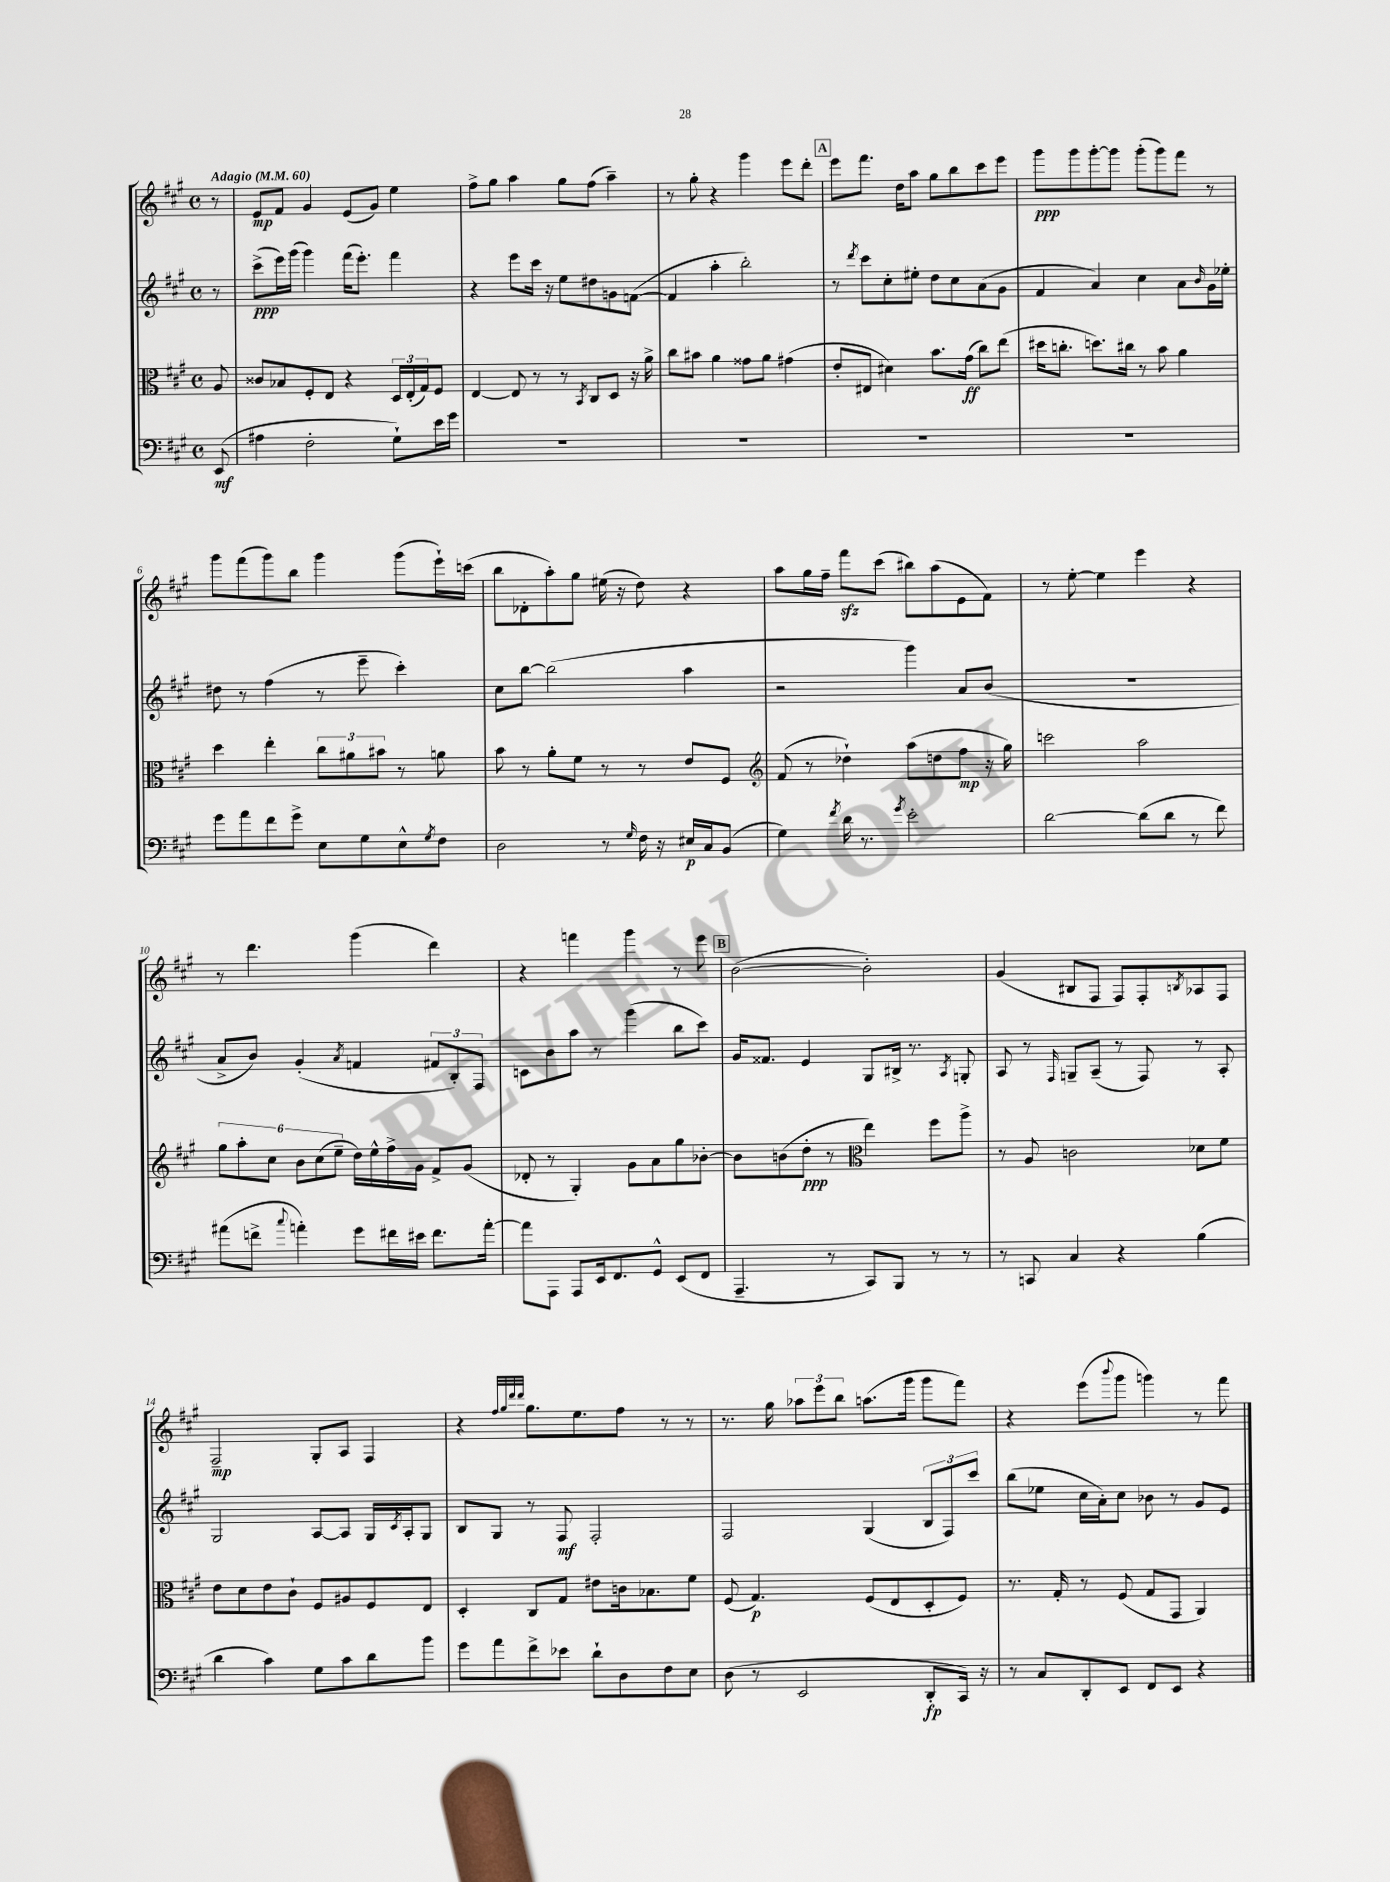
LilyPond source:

<<
\new StaffGroup <<
\new Staff = "s0" {
    \clef treble \key a \major \defaultTimeSignature \time 4/4 \partial 8 \tempo "Adagio" 4 = 60
    r8 |
    e'8\mp fis'8 gis'4 e'8( gis'8) e''4 |
    fis''8-> gis''8 a''4 gis''8 fis''8( a''4--) |
    r8 gis''8-. r4 gis'''4 e'''8 d'''8-. |
    \mark \markup { \box "A" } e'''8 fis'''8. d''16 a''8 gis''8 b''8 cis'''8 e'''8 |
    gis'''8\ppp gis'''8 gis'''8~-. gis'''8 gis'''8-.( gis'''8) fis'''8 r8 |
    gis'''8 fis'''8( gis'''8) b''8 gis'''4 gis'''8( e'''16-!) c'''16( |
    b''8 des'8-. a''8-.) gis''8 eis''16( r16 d''8) r4 |
    a''8 gis''16 fis''16-- fis'''8\sfz cis'''8( bis''8) a''8( e'8 fis'8) |
    r8 e''8~-. e''4 e'''4 r4 |
    r8 d'''4. gis'''4( d'''4) |
    r4 f'''4 gis'''4 r8 e'''8 |
    \mark \markup { \box "B" } b'2~( b'2-.) |
    gis'4( bis8 fis8 fis8) fis8-. \acciaccatura { b8 } aes8 fis8 |
    fis2--\mp gis8-. a8 fis4 |
    r4 \grace { fis''32 gis''32 d'''32 d'''32 } gis''8. e''8. fis''8 r8 r8 |
    r8. gis''16 \tuplet 3/2 { aes''8 e'''8 b''8 } a''8.( gis'''16 gis'''8 fis'''8) |
    r4 e'''8( \appoggiatura { b'''8 } gis'''8 g'''4) r8 fis'''8 \bar "|." |
}
\new Staff = "s1" {
    \clef treble \key a \major \defaultTimeSignature \time 4/4 \partial 8
    r8 |
    cis'''8->\ppp( e'''16) gis'''16( gis'''4) fis'''16( e'''8.-.) fis'''4 |
    r4 e'''8 cis'''16 r16 e''8 dis''8 g'8 f'8~( |
    f'4 a''4-. b''2-.) |
    \mark \markup { \box "A" } r8 \acciaccatura { d'''8 } cis'''8 cis''8-. eis''8-. d''8 cis''8 a'8( gis'8 |
    fis'4 a'4) cis''4 a'8 \grace { b'16 } gis'16 ees''16-. |
    dis''8 r8 fis''4( r8 e'''8-- cis'''4-.) |
    cis''8 b''8~ b''2( a''4 |
    r2 gis'''4) a'8 b'8( |
    R1 |
    a'8-> b'8) gis'4-.( \acciaccatura { a'8 } f'4 \tuplet 3/2 { fis'8 b8-.) fis8 } |
    c'8 b'8 a''8 r8 gis'''4( b''8 cis'''8) |
    \mark \markup { \box "B" } gis'16 fisis'8. e'4 gis8 bis16-> r8. \acciaccatura { a8 } g8-. |
    a8 r8 \grace { fis16 } g8-- a8--( r8 fis8) r8 a8-. |
    gis2 a8~ a8 gis16 \acciaccatura { cis'8 } a16-. gis8 |
    b8 gis8 r8 fis8\mf fis2-. |
    fis2 gis4( \tuplet 3/2 { b8 fis8) cis'''8 } |
    b''8( ees''8 cis''16 a'16-.) cis''8 bes'8 r8 gis'8 e'8 \bar "|." |
}
\new Staff = "s2" {
    \clef alto \key a \major \defaultTimeSignature \time 4/4 \partial 8
    a8 |
    cisis'8 bes8 fis8-. e8 r4 \tuplet 3/2 { d16 e16-.( gis16) } fis8 |
    e4~ e8 r8 r8 \acciaccatura { b,8 } cis8 d8 r16 a'16-> |
    cis''8 bis'8 a'4 gisis'8 a'8 gis'4( |
    \mark \markup { \box "A" } e'8-. eis8 dis'4) b'8. gis'16\ff( cis''8) e''8( |
    dis''16 c''8.-. d''8.) cis''16 r8 b'8 a'4 |
    d''4 e''4-. \tuplet 3/2 { cis''8 ais'8 bis'8 } r8 a'8 |
    b'8 r8 a'8-. fis'8 r8 r8 e'8 fis8 |
    \clef treble fis'8( r8 des''4-!) a''8( d''8 fis''8\mp r16 gis''16) |
    c'''2 a''2 |
    \tuplet 6/4 { gis''8 a''8-. cis''8 b'8 cis''8( e''8-- } d''16) e''16-^ fis''16-> gis'16 fis'8-> gis'8( |
    des'8-. r8 gis4-.) gis'8 a'8 gis''8 bes'8~-. |
    \mark \markup { \box "B" } bes'8 b'8( d''8-.\ppp r8 \clef alto e''4) fis''8 a''8-> |
    r8 a8 c'2 des'8 fis'8 |
    e'8 d'8 e'8 cis'8-! fis8 ais8 fis8 e8 |
    d4-. cis8 gis8 eis'8 c'16 bes8. fis'8 |
    fis8( gis4.\p) fis8( e8 d8-. fis8) |
    r8. gis16-. r8 fis8( gis8 gis,8 a,4) \bar "|." |
}
\new Staff = "s3" {
    \clef bass \key a \major \defaultTimeSignature \time 4/4 \partial 8
    e,8\mf( |
    ais4 fis2-. gis8-!) e'16 gis'16 |
    R1 |
    R1 |
    \mark \markup { \box "A" } R1 |
    R1 |
    gis'8 a'8 fis'8 gis'8-> e8 gis8 e8-^ \acciaccatura { gis8 } fis8 |
    d2 r8 \grace { gis16 } fis16 r16 eis16\p cis16 b,8( |
    gis4) \acciaccatura { fis'8 } d'16 r8. \acciaccatura { gis'8 } e'2-. |
    d'2~ d'8( d'8 r8 fis'8) |
    ais'8( f'8-> \appoggiatura { cis''8 } a'4-.) gis'8 fis'16 eis'16 fis'8. a'16~-. |
    a'8 a,,8 a,,8 e,16 fis,8. gis,8-^ e,8( fis,8 |
    \mark \markup { \box "B" } a,,4.-- r8 cis,8) b,,8 r8 r8 |
    r8 c,8 cis4 r4 b4( |
    d'4 cis'4) gis8 cis'8 d'8 b'8 |
    gis'8 a'8 fis'8-> ees'8 d'8-! d8 fis8 e8 |
    d8( r8 e,2 d,8-.\fp cis,16) r16 |
    r8 cis8 d,8-. e,8 fis,8 e,8 r4 \bar "|." |
}
>>
>>
